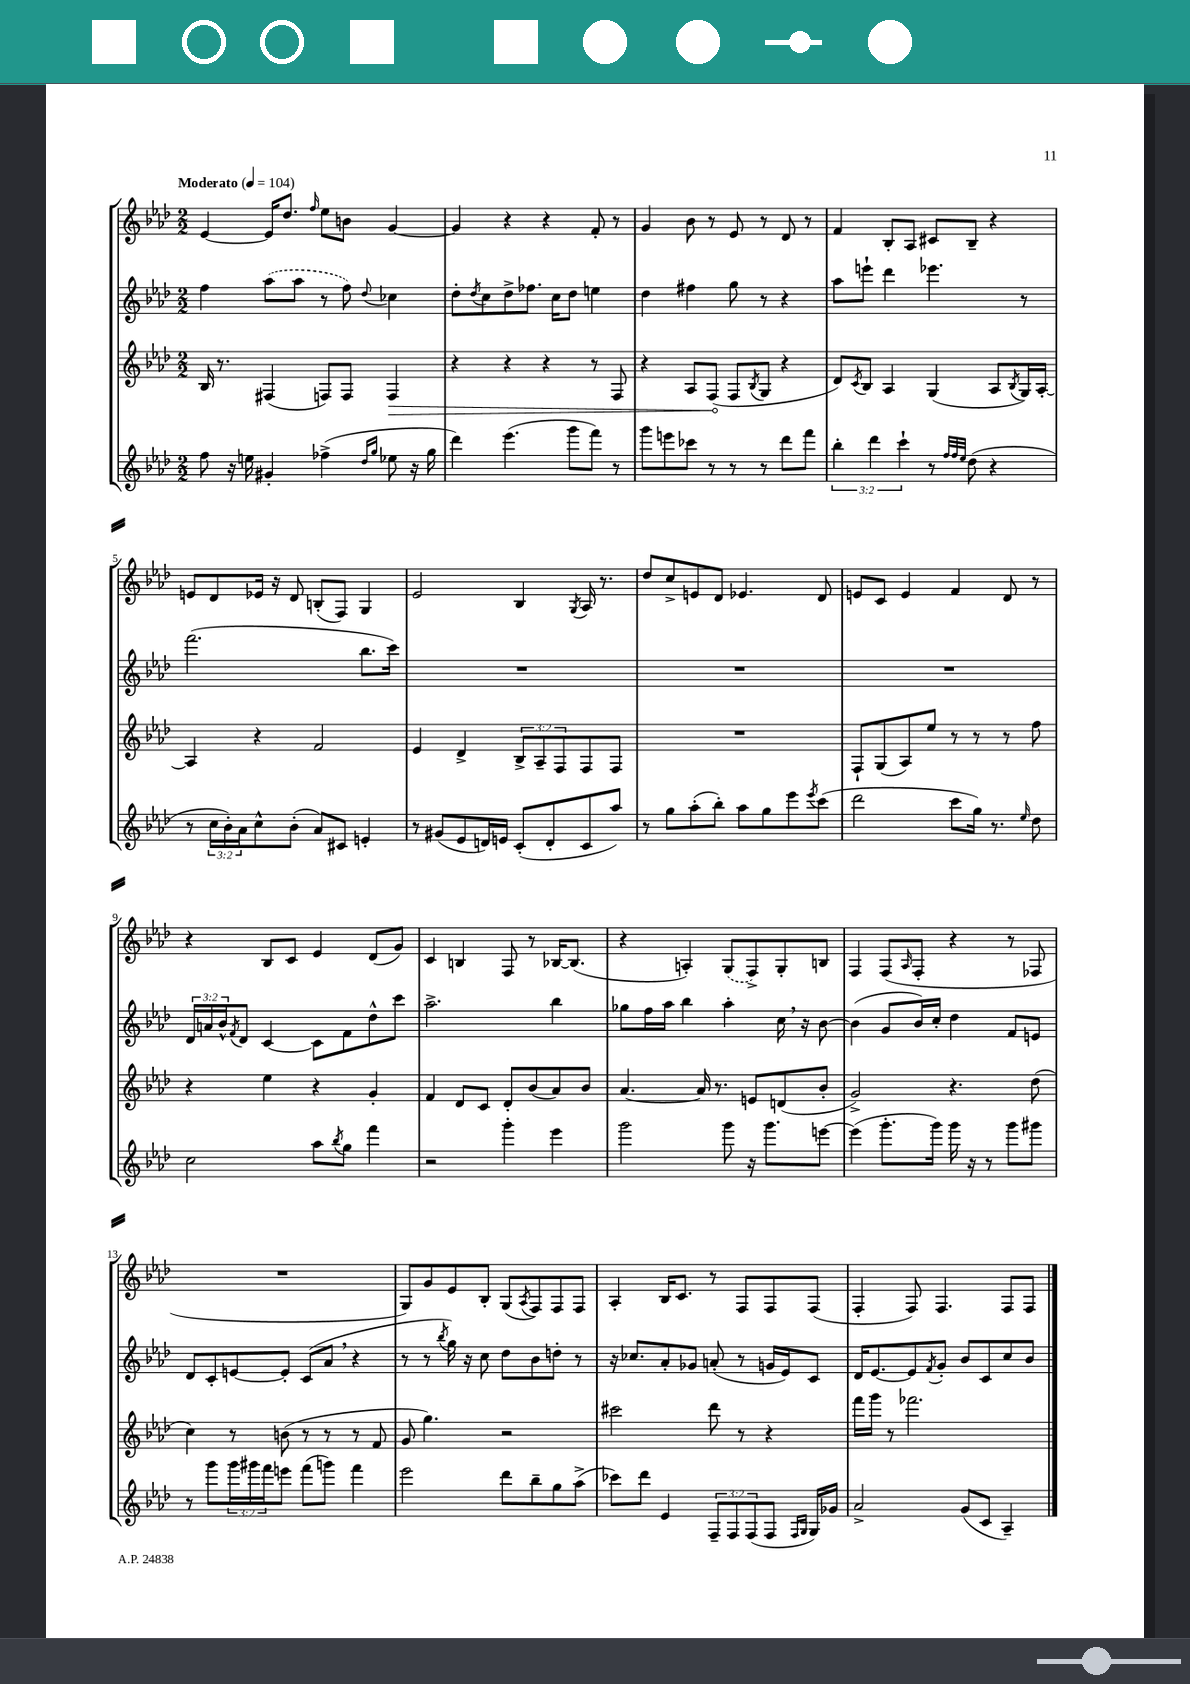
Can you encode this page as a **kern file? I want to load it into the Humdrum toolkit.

**kern	**kern	**kern	**kern
*staff4	*staff3	*staff2	*staff1
*clefG2	*clefG2	*clefG2	*clefG2
*k[b-e-a-d-]	*k[b-e-a-d-]	*k[b-e-a-d-]	*k[b-e-a-d-]
*M2/2	*M2/2	*M2/2	*M2/2
*MM104	*MM104	*MM104	*MM104
8ff	16B-	4ff	[4e-
.	8.r	.	.
16r	.	.	.
16ee	.	.	.
4g#'	(4F#	(8aa-	16e-]
.	.	.	8.dd-
.	.	8aa-	.
.	.	.	16qqff
(4ff-^	8F)	8r	8ee-
.	8F	8ff)	8b
16qqdd-	.	.	.
16qqgg	.	8qqdd-	.
8ee-	4F	4cc-	[4g
16r	.	.	.
16gg	.	.	.
=	=	=	=
4ddd-)	4r	8dd-'	4g]
.	.	8qdd-	.
.	.	8cc	.
(4.eee-	4r	8dd-^	4r
.	.	8.ff-	.
.	4r	.	4r
.	.	16cc	.
8ggg	.	8dd-	.
8fff)	8r	4ee	8f'
8r	8F	.	8r
=	=	=	=
8ggg	4r	4dd-	4g
8eee	.	.	.
8ccc-	8A-	4ff#	8b-
8r	(8F	.	8r
8r	8F	8gg	8e-
.	8qB-	.	.
8r	8G	8r	8r
8ddd-	4r	4r	8d-
8fff	.	.	8r
=	=	=	=
6bb-'	8d-)	8aa-	4f
.	8qc	.	.
.	8B-	8eee`	.
6ddd-	.	.	.
.	4A-	4ddd-	8B-'
6ccc`	.	.	.
.	.	.	8A-
8r	(4G	4.eee-	8c#
32qqff	.	.	.
32qqff	.	.	.
32qqee-	.	.	.
(8dd-	.	.	8B-~
4r	8A-	.	4r
.	8qB-	.	.
.	16G)	8r	.
.	[16A-'	.	.
=	=	=	=
8r	4A-]	(2.fff	8e
24cc	.	.	8d-
24b-')	.	.	.
24a-	.	.	.
8cc^^	4r	.	16e-
.	.	.	16r
(8b-'	.	.	8d-
8a-)	2f	.	(8B'
8c#	.	.	8F)
4e'	.	8.bb-	4G
.	.	16ccc)	.
=	=	=	=
8r	4e-	1r	2e-
(8g#	.	.	.
8e-	4d-^	.	.
16d)	.	.	.
16e	.	.	.
(8c'	12B-^	.	4B-
.	12A-~	.	.
8d'	.	.	.
.	12F	.	.
.	.	.	8qG
8c	8F	.	16A-
.	.	.	8.r
8aa-)	8F	.	.
=	=	=	=
8r	1r	1r	8dd-
8gg	.	.	8cc^
(8aa-'	.	.	8e
8bb-')	.	.	8d-
8aa-	.	.	4.e-
8gg	.	.	.
8eee-	.	.	.
8qeee-	.	.	.
(8ccc	.	.	8d-
=	=	=	=
2ddd-	8F`	1r	8e
.	(8G	.	8c
.	8A-)	.	4e
.	8ee-	.	.
8ccc	8r	.	4f
16gg)	8r	.	.
8.r	.	.	.
.	8r	.	8d-
16qqee-	.	.	.
8dd-	8ff	.	8r
=	=	=	=
2cc	4r	24d-	4r
.	.	24a	.
.	.	24b-^^	.
.	.	8qf	.
.	.	8d-	.
.	4ee-	[4c	8B-
.	.	.	8c
8aa-	4r	8c]	4e-
8qbb-	.	.	.
8gg	.	8f	.
4fff	4g'	8dd-^^	(8d-
.	.	8ccc	8g)
=	=	=	=
2r	4f	2.aa-^	4c
.	8d-	.	4B
.	8c	.	.
4ggg'	8d-'	.	8F
.	(8b-	.	8r
4eee-	8a-)	4bb-	[16B-
.	.	.	(8.B-]
.	8b-	.	.
=	=	=	=
2ggg	[4.a-	8gg-	4r
.	.	16ff	.
.	.	16aa-	.
.	.	4bb-	4A')
.	16a-]	.	.
.	8.r	.	.
8ggg	.	4aa-'	(8G
16r	8e	.	8F^)
8.ggg	.	.	.
.	(8d	16cc	8G'
.	.	16r	.
[8eee	8b-'	[8b-	8B
=	=	=	=
(4eee]	2g^)	(4b-]	4F
8.ggg'	.	8g	(8F
.	.	.	16qqA-
.	.	16b-)	8F'
16ggg)	.	16cc'	.
16ggg	4.r	4dd-	4r
16r	.	.	.
8r	.	.	.
8ggg	.	8f	8r
8ggg#	(8dd-	8e	8F-
=	=	=	=
8r	4cc)	8d-	1r
8ggg	.	8c'	.
24ggg	8r	[8e	.
24ggg#	.	.	.
24fff	.	.	.
8eee	(8b	8e']	.
(8fff	8r	(8c	.
8ggg)	8r	8a-	.
4fff	8r	4r	.
.	8f	.	.
=	=	=	=
2eee-	8g	8r	8G)
.	4.gg)	8r	8g
.	.	8qbb-	.
.	.	16gg)	8e-
.	.	16r	.
.	.	8cc	8B-'
8ddd-	2r	8dd-	(8G
.	.	.	8qA-
8bb-~	.	8b-	8F)
8gg	.	8dd'	8F
(8aa-^	.	8r	8F
=	=	=	=
8ccc-)	2ccc#	16r	4A-'
.	.	8.cc-	.
8ddd-	.	.	.
4e-	.	8a-'	16B-
.	.	.	8.c
.	.	8g-	.
12F~	8ddd-	(8a'	8r
12F	.	.	.
.	8r	8r	8F
(12F	.	.	.
8F	4r	16g	8F
.	.	16e-)	.
16qqF	.	.	.
16qqG	.	.	.
16G)	.	8c	(8F
16g-	.	.	.
=	=	=	=
2a-^	16fff	16d-	4F'
.	16ggg	[8.e-	.
.	8r	.	.
.	2.fff-	8e-]	8F)
.	.	8qf	.
.	.	8g'	4.F
(8g	.	8b-	.
8c	.	8c	.
4A-~)	.	8cc	8F
.	.	8b-	8F
==	==	==	==
*-	*-	*-	*-
